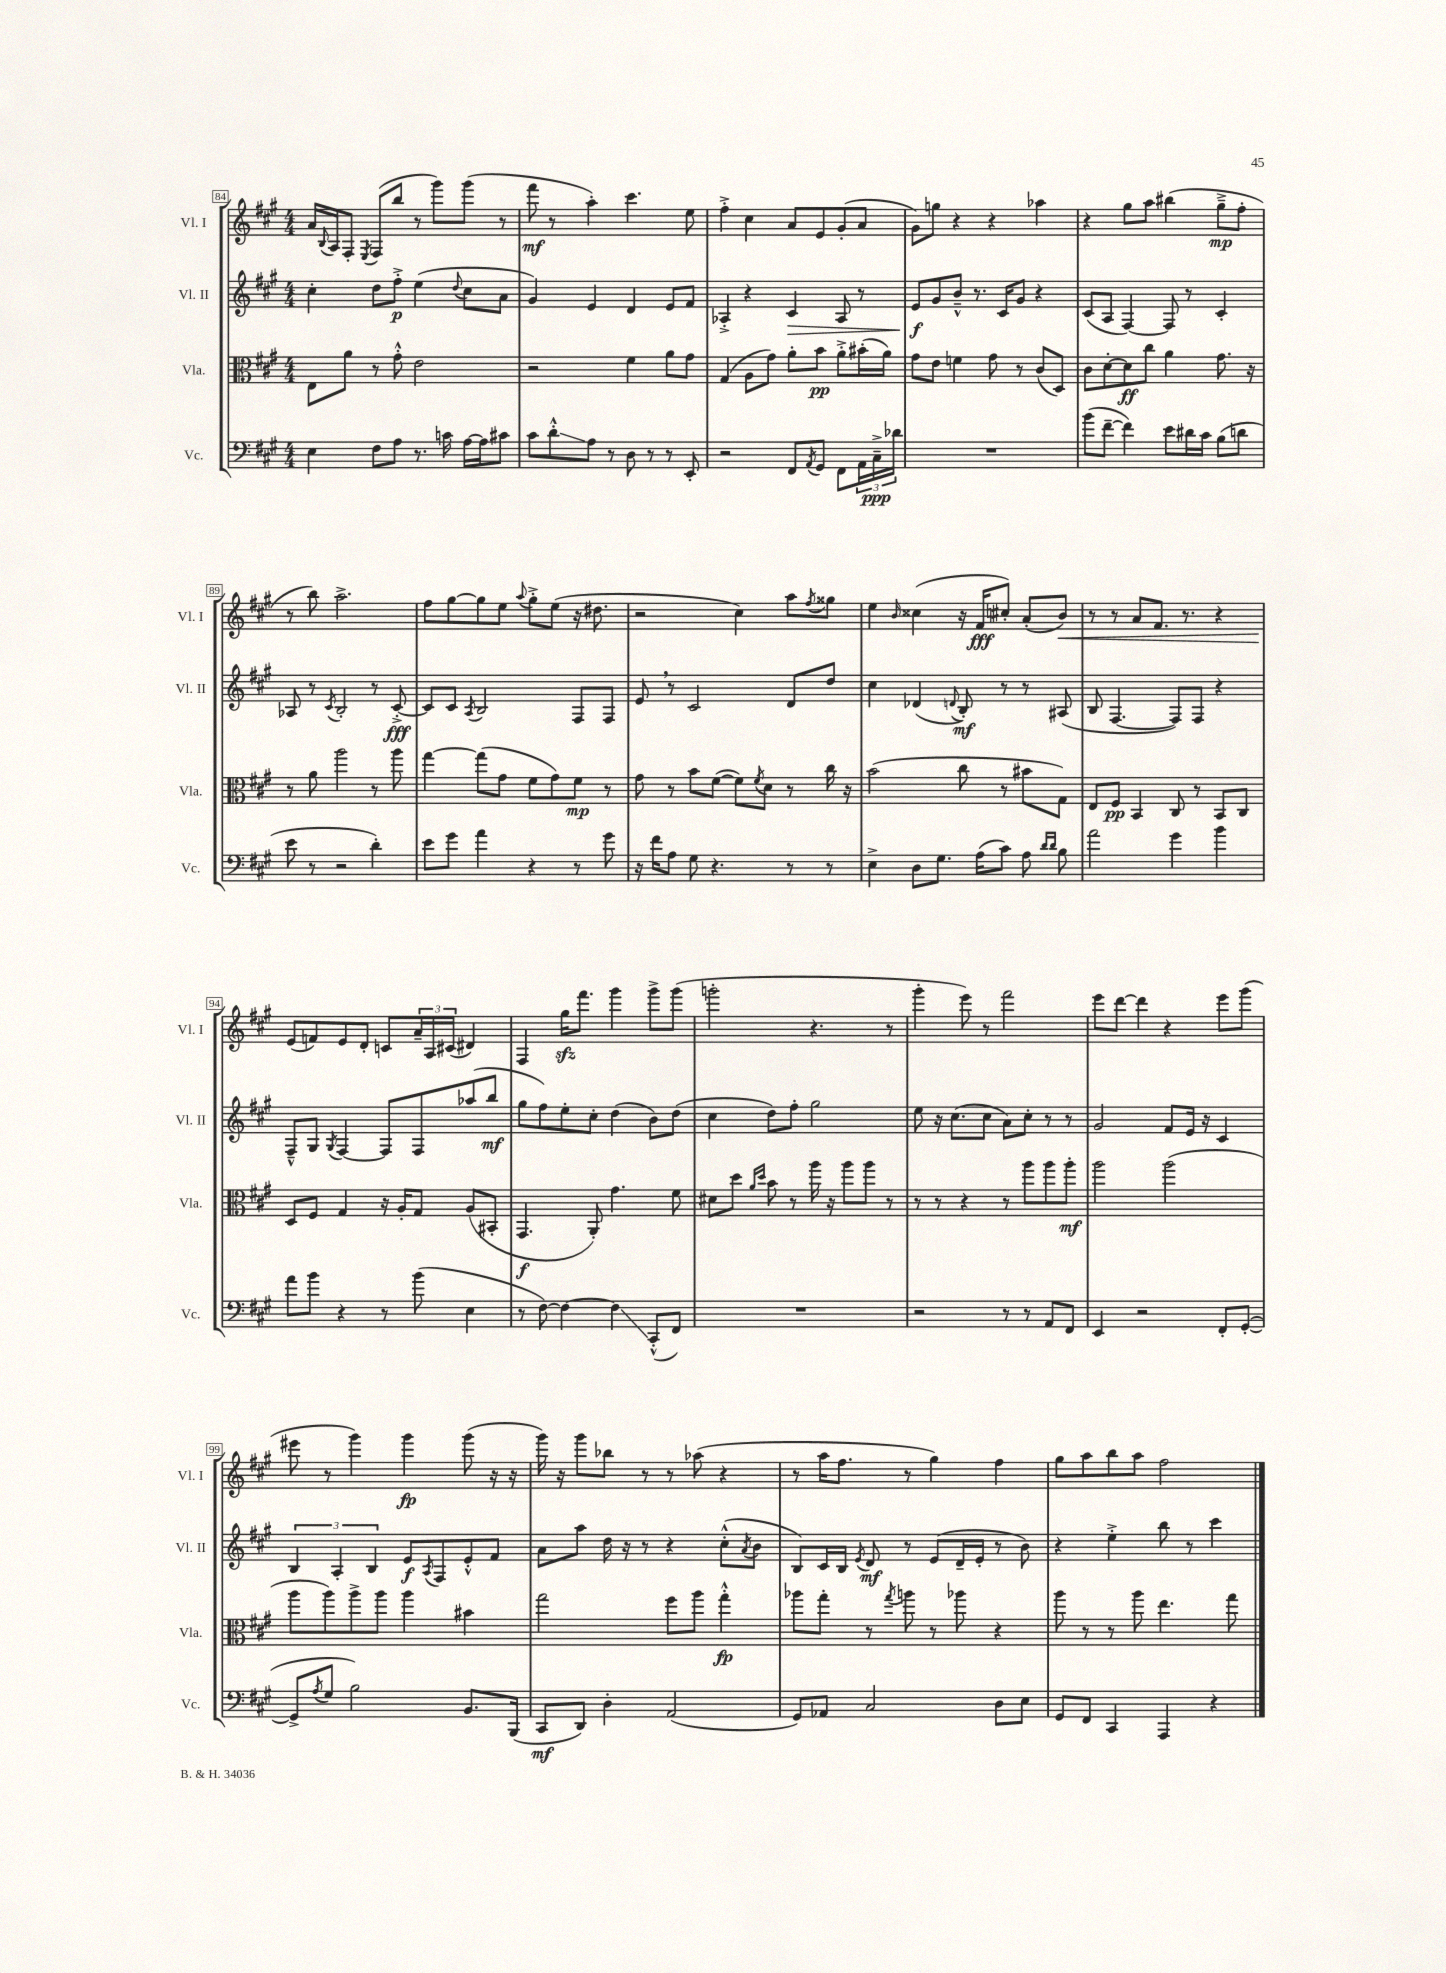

**kern	**kern	**kern	**kern
*staff4	*staff3	*staff2	*staff1
*clefF4	*clefC3	*clefG2	*clefG2
*k[f#c#g#]	*k[f#c#g#]	*k[f#c#g#]	*k[f#c#g#]
*M4/4	*M4/4	*M4/4	*M4/4
4E	8E	4cc#'	16a
.	.	.	8qqB
.	.	.	16A
.	8a	.	8F#'
.	.	.	8qE
8F#	8r	8dd	(8F#
8A	8g#'^^	8ff#'^	8bb
8.r	2e	(4ee	8r
.	.	.	8ggg#)
16c	.	.	.
.	.	8qqdd	.
[16A	.	8cc#	(8ggg#
16A]	.	.	.
8c#	.	8a	8r
=	=	=	=
8c#	2r	4g#)	8fff#
8d'^^	.	.	8r
8A	.	4e	4aa')
8r	.	.	.
8D	4f#	4d	4.ccc#
8r	.	.	.
8r	8a	8e	.
8EE'	8g#	8f#	8ee
=	=	=	=
2r	(4G#	4A-'^	4ff#'^
.	8A	4r	4cc#
.	8g#)	.	.
8FF#	8a'	4c#	8a
8qAA	.	.	.
8GG#	8b	.	8e
8FF#	8a'^	8A-	(8g#'
24AA	(16b#'	8r	8a
24C#~^	.	.	.
.	16a)	.	.
24d-	.	.	.
=	=	=	=
1r	8g#	8e	8g#)
.	8e	8g#	8gg
.	4f	8b~^^	4r
.	.	8.r	.
.	8g#	.	4r
.	.	16c#	.
.	8r	8g#	.
.	(8c#	4r	4aa-
.	8D)	.	.
=	=	=	=
(8b	8c#	(8c#	4r
[8f#~	[8d'	8A	.
4f#])	8d]	[4F#)	8gg#
.	8cc#	.	8aa
8e	4a	8F#]	(4bb#
16d#	.	8r	.
16c#	.	.	.
(8B	8.g#	4c#'	8gg#~^
8d	.	.	8ff#'
.	16r	.	.
=	=	=	=
8e	8r	8A-	8r
8r	8a	8r	8bb)
.	.	8qc#	.
2r	2aa	2B'	2.aa^
4d')	8r	8r	.
.	8aa	[8c#'^	.
=	=	=	=
8e	[4gg#	8c#]	8ff#
8g#	.	8c#	[8gg#
.	.	8qA	.
4a	(8gg#]	2B	8gg#]
.	8g#	.	8ee
.	.	.	8qqaa
4r	8f#	.	8gg#'^
.	8g#)	.	(8ee
8r	8f#	8F#	16r
.	.	.	8.dd#
8g#	8r	8F#	.
=	=	=	=
16r	8g#	8e	2r
16f#	.	.	.
8A	8r	8r	.
8G#	8b	2c#	.
4.r	([8f#	.	.
.	8f#])	.	4cc#)
.	8qf#	.	.
.	8d	.	.
8r	8r	8d	8aa
.	.	.	8qff#
8r	16cc#	8dd	8gg##
.	16r	.	.
=	=	=	=
4E^	(2b	4cc#	4ee
.	.	.	16qqb
8D	.	(4d-	(4cc##
8.G#	.	.	.
.	.	8qqd	.
.	8cc#	8B')	16r
(16A	.	.	16f#
8c#)	8r	8r	8cc#')
8A	8b#	8r	(8a'
16qqd	.	.	.
16qqd	.	.	.
8B	8G#)	(8A#	8b)
=	=	=	=
2a	8E	8B	8r
.	8F#	[4.F#	8r
.	4BB	.	8a
.	.	.	8.f#
4g#	8C#	8F#])	.
.	.	.	8.r
.	8r	8F#	.
4b	8BB	4r	4r
.	8C#	.	.
=	=	=	=
8a	8D	8F#~^^	(8e
8b	8F#	8G#	8f)
.	.	8qG#	.
4r	4G#	[4F#	8e
.	.	.	8d'
8r	16r	8F#]	8c
.	16A'	.	.
(8b	8G#	8F#	24a~
.	.	.	24A
.	.	.	(24c#
4E	(8A	(8aa-	4d#)
.	8BB#'	8bb	.
=	=	=	=
8r	4.GG#	8gg#	4F#
[8F#)	.	8ff#)	.
4F#_	.	8ee'	16gg#
.	.	.	8.fff#
.	8AA')	8cc#'	.
4F#]	4.g#	(4dd	4ggg#
(8CC#'^^	.	8b)	8ggg#^
8FF#)	8f#	(8dd	(8ggg#
=	=	=	=
1r	8d#	4cc#	2ggg'
.	8dd	.	.
.	16qqa	.	.
.	16qqdd	.	.
.	8b	8dd)	.
.	8r	8ff#'	.
.	16aa	2gg#	4.r
.	16r	.	.
.	8aa	.	.
.	8aa	.	.
.	8r	.	8r
=	=	=	=
2r	8r	8ee	4ggg#'
.	8r	16r	.
.	.	(8.cc#	.
.	4r	.	8eee)
.	.	8cc#	8r
8r	8r	8a)	2fff#
8r	8aa	8cc#'	.
8AA	8aa	8r	.
8FF#	8aa'	8r	.
=	=	=	=
4EE	2aa	2g#	8eee
.	.	.	[8ddd
2r	.	.	4ddd]
.	(2aa	8f#	4r
.	.	16e	.
.	.	16r	.
8FF#'	.	4c#	8eee
([8GG#'	.	.	(8ggg#
=	=	=	=
8GG#^]	8aa	6B	8eee#
8qA	.	.	.
8G#	8aa)	.	8r
.	.	6A'	.
2B)	8aa^	.	4ggg#)
.	.	6B	.
.	8aa	.	.
.	4aa	8e	4ggg#
.	.	8qA	.
.	.	8F#	.
8.BB	4b#	8e'^^	(8ggg#
.	.	8f#	16r
(16BBB	.	.	16r
=	=	=	=
8CC#	2gg#	8a	16ggg#)
.	.	.	16r
8DD)	.	8aa	8ggg#
4D'	.	16dd	8bb-
.	.	16r	.
.	.	8r	8r
(2AA	8ff#	4r	8r
.	8aa	.	(8aa-
.	4gg#'^^	(8cc#'^^	4r
.	.	8qa	.
.	.	8b	.
=	=	=	=
8GG#)	8aa-	8B)	8r
8AA-	8gg#'	16c#	16aa
.	.	16B	8.ff#
.	.	8qe	.
2C#	8r	8d	.
.	8qgg#	.	.
.	8aa	8r	8r
.	8r	(8e	4gg#)
.	8aa-	16d~	.
.	.	16e'	.
8D	4r	8r	4ff#
8E	.	8b)	.
=	=	=	=
8GG#	8aa	4r	8gg#
8FF#	8r	.	8aa
4CC#	8r	4ee'^	8bb
.	8aa	.	8aa
4AAA	4.ee	8bb	2ff#
.	.	8r	.
4r	.	4ccc#	.
.	8gg#	.	.
==	==	==	==
*-	*-	*-	*-
